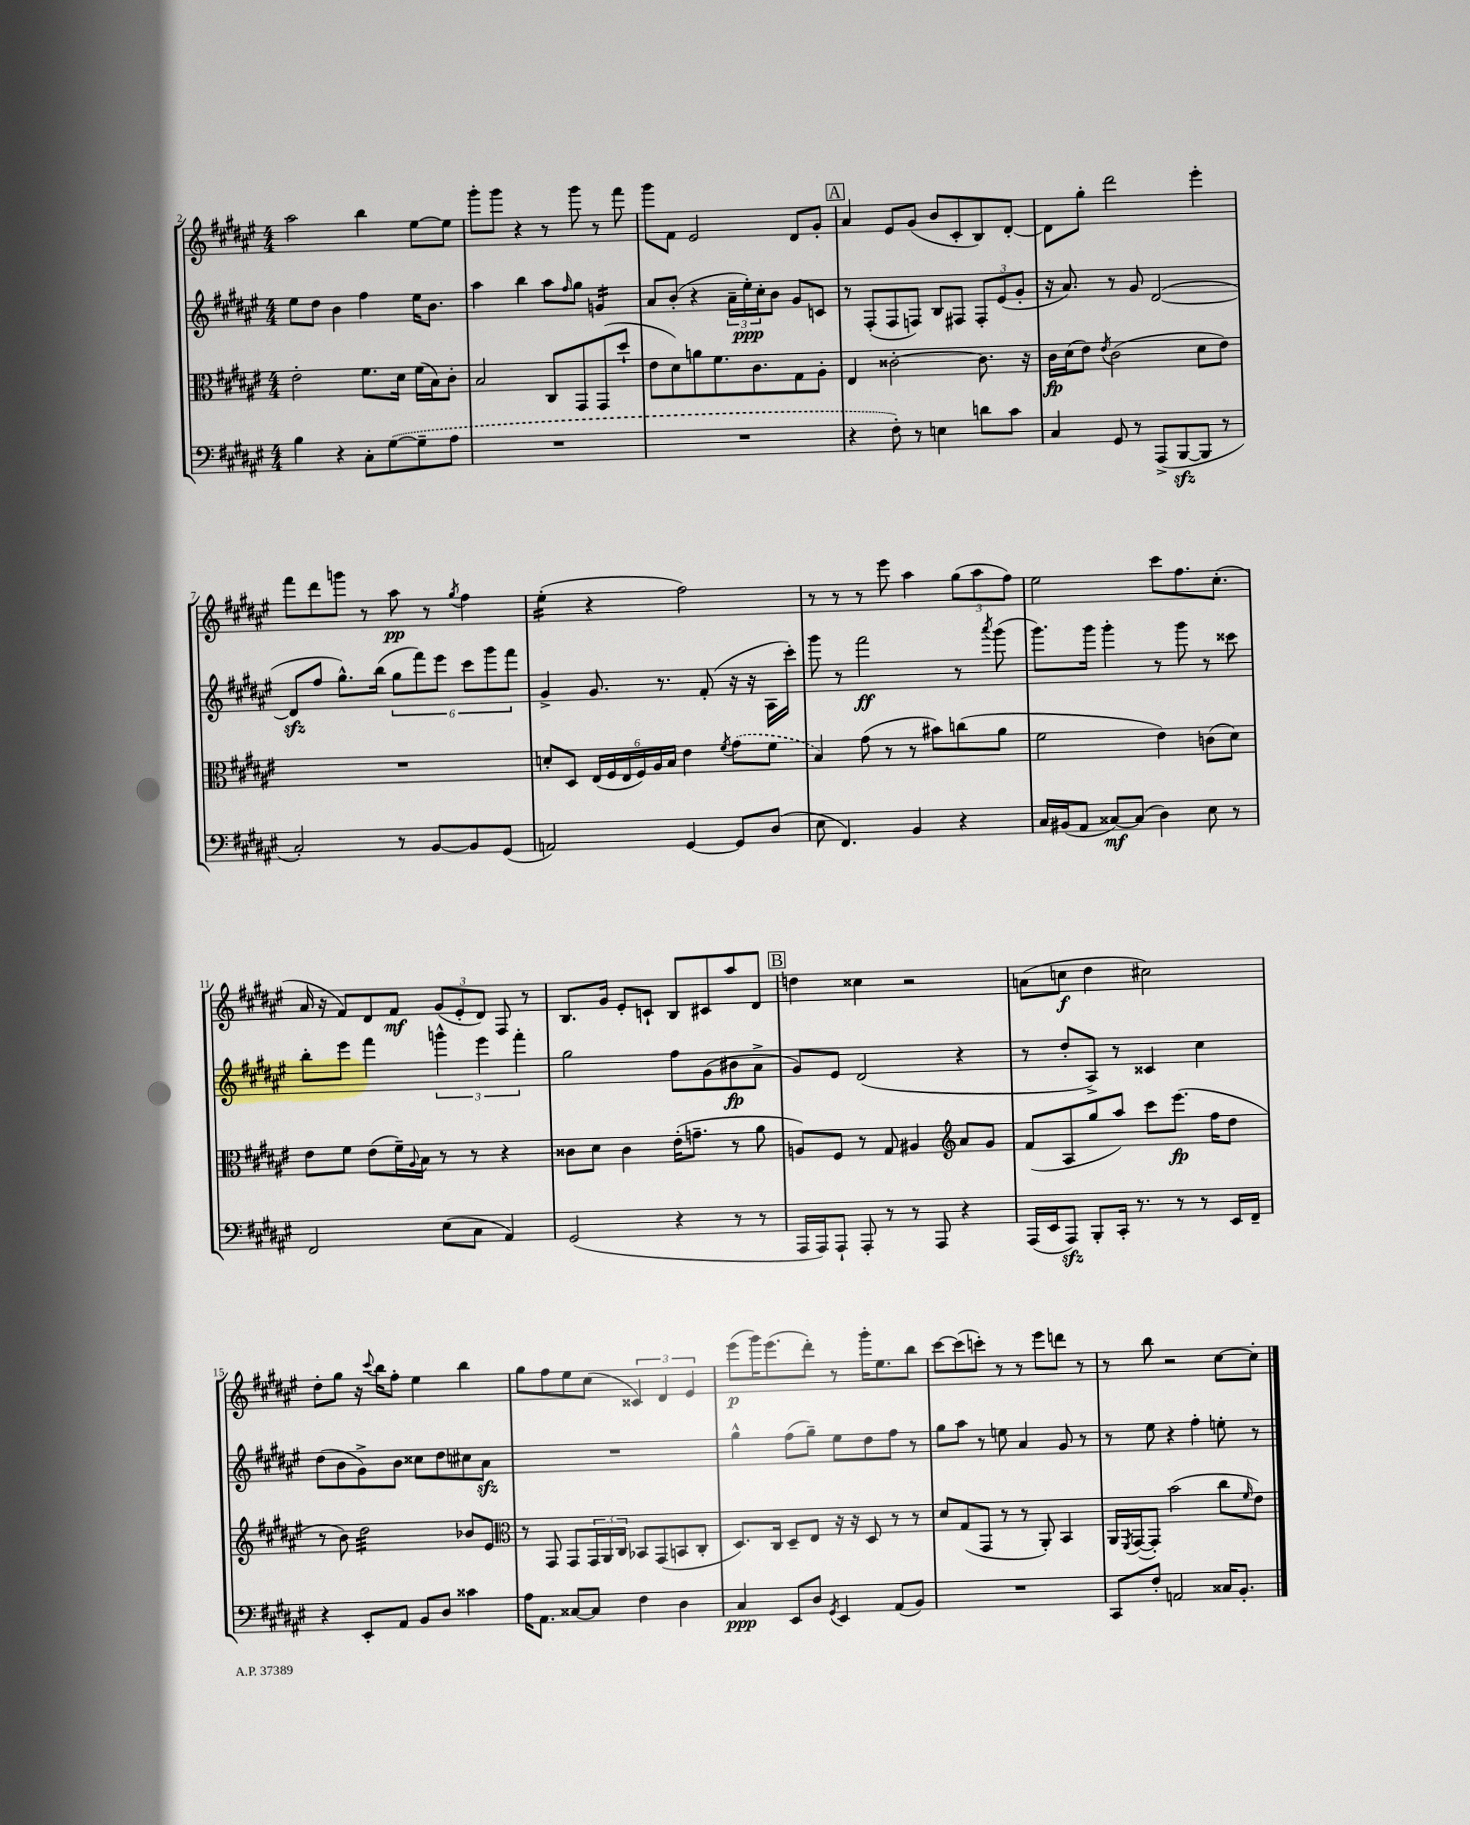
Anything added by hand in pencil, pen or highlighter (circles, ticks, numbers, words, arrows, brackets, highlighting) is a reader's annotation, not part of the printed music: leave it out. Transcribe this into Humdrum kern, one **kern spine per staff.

**kern	**kern	**kern	**kern
*staff4	*staff3	*staff2	*staff1
*clefF4	*clefC3	*clefG2	*clefG2
*k[f#c#g#d#a#e#]	*k[f#c#g#d#a#e#]	*k[f#c#g#d#a#e#]	*k[f#c#g#d#a#e#]
*M4/4	*M4/4	*M4/4	*M4/4
4B\	2e#'\	8ee#\L	2aa#\
.	.	8dd#\J	.
4r	.	4b\	.
8C#'\L	8.f#\L	4ff#\	4bb\
([8G#\	.	.	.
.	16d#\Jk	.	.
8G#~\]	(16f#\LL	16ee#\LK	[8ee#\L
.	16B\J)	8.b\J	.
8A#\J	8c#'\J	.	8ee#\]J
=	=	=	=
1r	2B/	4aa#\	8ggg#'\L
.	.	.	8ggg#\J
.	.	4bb\	4r
.	8C#/L	8aa#\L	8r
.	.	16qqff#/	.
.	8GG#/	8gg#\J	8ggg#\
.	(8GG#/	4g/	8r
.	8dd#`/J	.	8fff#\
=	=	=	=
1r	8e#\L	8a#/L	8ggg#\L
.	8d#\)	(8b'/J	8f#\J
.	8a\	4r	2e#/
.	8.f#\	.	.
.	.	24a#~\LL	.
.	.	24ee#'\)	.
.	8.c#\	.	.
.	.	24cc#'\J	.
.	.	8b\J	.
.	8G#\	8g#/L	8d#/L
.	8A#'\J	8c/J	8g#'/J
=	=	=	=
4r	4E#/	8r	4a#/
.	.	(8F#'/L	.
8F#'\)	[2c##'\	8F#/	8e#/L
8r	.	8F/J)	(8g#/J
4E\	.	8B/L	8b/L
.	.	8F#/J	8c#'/
8d\L	8.c##\]	12F#'/L	8B/)
.	.	(12e#/	.
8c#\J	.	.	[8d#'/J
.	.	12g#'/J	.
.	16r	.	.
=	=	=	=
4C#/	16c#\LL	16r	8d#\]L
.	(16d#\J	8.a#/)	.
.	8e#\J)	.	8gg#'\J
.	8qe#/	.	.
8GG#/	(2c#\	8r	2ddd#\
8r	.	8g#/	.
(8AAA#^/L	.	([2d#/	.
[8BBB/	.	.	.
8BBB/]J	8d#\L	.	4eee#'\
8r	8e#\J)	.	.
=	=	=	=
2C#'/)	1r	8d#/]L	8fff#\L
.	.	8ff#/J	8ddd#\
.	.	8.gg#^^\L)	8ggg\J
.	.	.	8r
.	.	(16bb\Jk	.
8r	.	12gg#\L	8aa#\
.	.	12fff#\)	.
[8BB/L	.	.	8r
.	.	12eee#\J	.
.	.	.	8qgg#/
8BB/]	.	12ccc#\L	4ff#\
.	.	12ggg#\	.
(8GG#/J	.	.	.
.	.	12fff#\J	.
=	=	=	=
2AA/)	8d'/L	4g#^/	(4ee#'\
.	8D#/J	.	.
.	(24E#/LL	8.g#/	4r
.	24F#/	.	.
.	24E#/	.	.
.	24F#/)	.	.
.	24A#/	.	.
.	.	8.r	.
.	24B/JJ	.	.
[4GG#/	4e#\	.	2ff#\)
.	.	(8f#'/	.
.	8qf#/	.	.
8GG#/]L	(8g#\L	16r	.
.	.	16r	.
(8D#/J	8f#\J	16A#\LL	.
.	.	16ccc#'\JJ)	.
=	=	=	=
8E#\	4B/)	8ggg#\	8r
4.FF#/)	.	8r	8r
.	(8g#\	2fff#\	8r
.	8r	.	8eee#\
4BB/	8r	.	4aa#\
.	8b#\L)	.	.
4r	(8cc\	8r	(12gg#\L
.	.	.	12aa#\
.	.	8qaaa#/	.
.	8a#\J	(8ggg#\	.
.	.	.	12ff#\J)
=	=	=	=
16C#/LL	2f#\	8.ggg#\L)	2ee#\
(16BB#/J	.	.	.
8AA#/J	.	.	.
.	.	16ggg#\Jk	.
[8C##/L)	.	4ggg#'\	.
(8C##/]J	.	.	.
4D#\)	4e#\)	8r	8ccc#\L
.	.	8ggg#\	8.ff#\
8E#\	(8c\L	8r	.
.	.	.	(8.cc#'\J
8r	8d#\J)	8ccc##\	.
=	=	=	=
2FF#/	8e#\L	8bb'\L	16a#/
.	.	.	16r
.	8f#\J	8eee#\J	8f#/L)
.	(8e#\L	4fff#\	8d#/
.	16f#~\L)	.	8f#/J
.	8qqA#/	.	.
.	16B\JJ	.	.
(8E#\L	8r	6ggg^^\	(12g#/L
.	.	.	12e#'/
8C#\J	8r	.	.
.	.	6eee#\	12d#/J)
4AA#/)	4r	.	8F#/
.	.	6fff#'\	.
.	.	.	8r
=	=	=	=
(2GG#/	8c##\L	2gg#\	8.B/L
.	8d#\J	.	.
.	.	.	16g#/Jk
.	4c##\	.	8e#'/L
.	.	.	8c`/J
4r	(16e#'\LK	8ff#\L	8B/L
.	8.g~\J	.	.
.	.	(8g#\	8c#/
8r	8r	8b#\	8aa#/
8r	8a#\	8a#^\J	8d#/J
=	=	=	=
16AAA#/LL	8A/L)	8g#/L)	4dd\
16AAA#/J)	.	.	.
8AAA#`/J	8F#/J	8e#/J	.
8AAA#'/	8r	(2d#/	4cc##\
8r	8G#/	.	.
8r	4A#/	.	2r
8AAA#/	.	.	.
*	*clefG2	*	*
4r	8a#/L	4r	.
.	8g#/J	.	.
=	=	=	=
(16AAA#/LL	(8f#/L	8r	(8a\L
16EE#/J	.	.	.
8AAA#/J)	8A#/	8dd#'/L	8cc\J
8BBB'/L	8gg#/	8A#^/J)	4dd#\
16CC#'/Jk	8aa#/J)	8r	.
8.r	.	.	.
.	8ccc#\L	4c##/	2cc#\)
8r	(8.eee#\J	.	.
8r	.	4cc#\	.
.	16ff#\LK	.	.
16EE#/LL	8dd#\J	.	.
16FF#~/JJ	.	.	.
=	=	=	=
4r	8r	(8dd#\L	8dd#'\L
.	8b\)	8b\	8gg#\J
8EE#'/L	2dd#\	8g#^\)	16r
.	.	.	8qqccc#/
.	.	.	16bb\LK
8AA#/J	.	8b\J	8ff#'\J
8BB/L	.	8cc##\L	4ee#\
8D#/J	.	8dd#\	.
4c##\	8b-/L	8cc#\	4bb\
.	8e#/J	8a#\J	.
=	=	=	=
*	*clefC3	*	*
16A#\LK	8r	1r	8gg#\L
8.AA#\J	.	.	.
.	8GG#/	.	8ff#\
[8C##/L	8GG#/L	.	8ee#\
8C##/]J	24GG#/L	.	(8cc#\J
.	24AA#/	.	.
.	24C#/JJ	.	.
4F#\	8BB-/L	.	6c##/)
.	(8GG#/	.	.
.	.	.	6d#/
4D#\	8BB/	.	.
.	.	.	6e#/
.	8C#'/J	.	.
=	=	=	=
4C#/	8.D#/L)	4gg#^^\	(8eee#\L
.	.	.	16ggg#\K)
.	16C#/Jk	.	(8.eee#\
8EE#/L	8D#~/L	(8ff#\L	.
8D#/J	8E#/J	8gg#~\J)	8ddd#'\J)
8qGG#/	.	.	.
4EE#/	16r	8ee#\L	8r
.	16r	.	.
.	8D#/	8dd#\	16ggg#'\LK
.	.	.	8.ee#\
(8AA#/L	8r	8ff#\J	.
8BB/J)	8r	8r	8bb\J
=	=	=	=
1r	8d#/L	8gg#\L	[8ccc#\L
.	(8G#/	8aa#\J	(8ccc#\]
.	8GG#/J	8r	8ccc'\J)
.	8r	8ee\	8r
.	8r	4a#/	8r
.	8AA#'/)	.	8eee#\L
.	4BB/	8g#/	8ddd\J
.	.	8r	8r
=	=	=	=
8CC#/L	16AA#/LL	8r	8r
.	8qFF#/	.	.
.	([16GG#/J	.	.
8F#'/J	8GG#'/]J)	8ee#\	8bb\
2AA/	(2b\	4r	2r
.	.	4ff#'\	.
16C##/LK	8cc#\L	8ee'\	[8cc#\L
8.BB'/J	.	.	.
.	16qqf#/	.	.
.	8e#\J)	8r	8cc#'\]J
==	==	==	==
*-	*-	*-	*-
